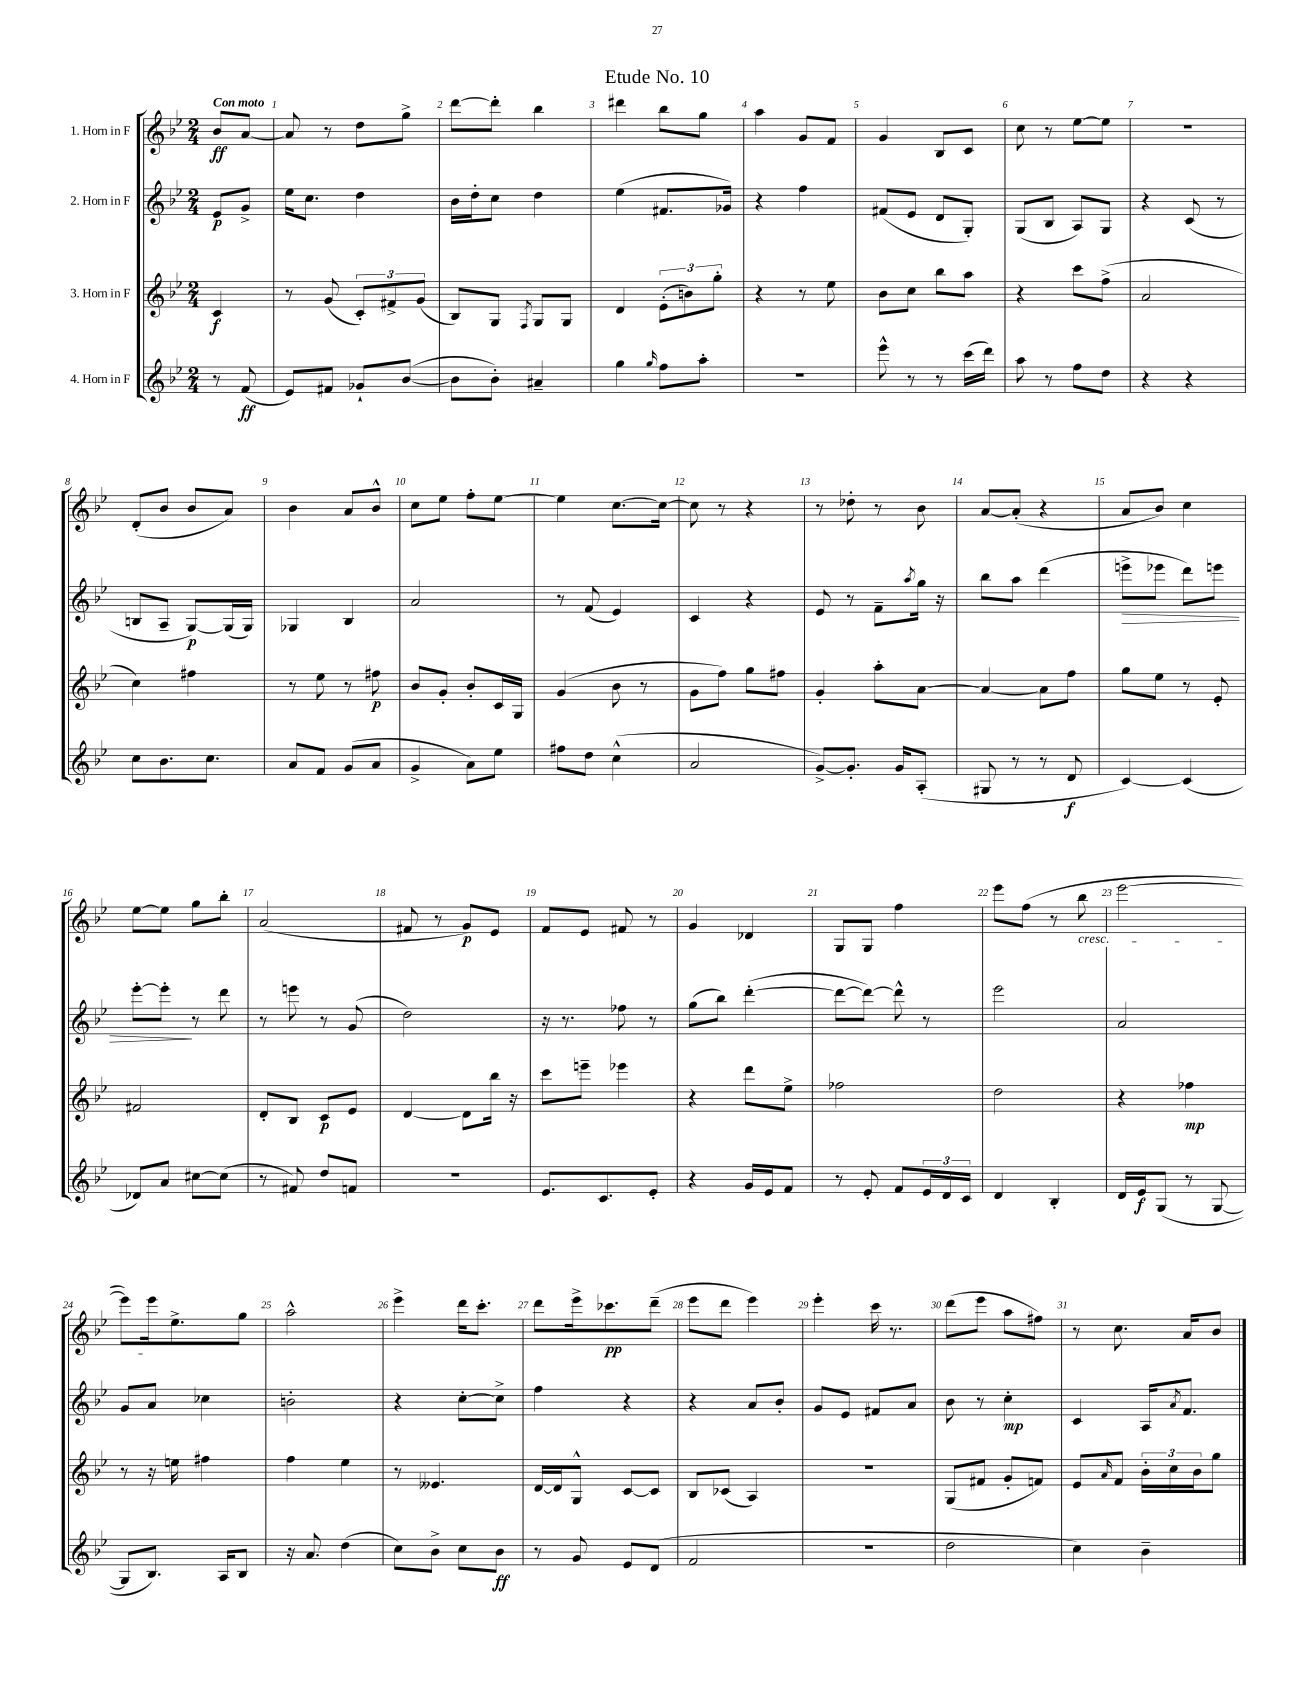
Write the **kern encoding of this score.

**kern	**dynam	**kern	**dynam	**kern	**dynam	**kern	**dynam
*part4	*part4	*part3	*part3	*part2	*part2	*part1	*part1
*staff4	*staff4	*staff3	*staff3	*staff2	*staff2	*staff1	*staff1
*I"4. Horn in F	*	*I"3. Horn in F	*	*I"2. Horn in F	*	*I"1. Horn in F	*
*clefG2	*	*clefG2	*	*clefG2	*	*clefG2	*
*k[b-e-]	*	*k[b-e-]	*	*k[b-e-]	*	*k[b-e-]	*
*M2/4	*	*M2/4	*	*M2/4	*	*M2/4	*
=	=	=	=	=	=	=	=
!	!	!	!	!	!	!LO:TX:a:B:t=Con moto	!
8r	.	4c/	f	8e-/L	p	8b-/L	ff
(8f/	ff	.	.	8g^/J	.	[8a/J	.
=1	=1	=1	=1	=1	=1	=1	=1
8e-/L)	.	8r	.	16ee-\KL	.	8a/]	.
.	.	.	.	8.cc\J	.	.	.
8f#X/J	.	(8g/	.	.	.	8r	.
8g-X`/L	.	12c'/L)	.	4dd\	.	8dd\L	.
.	.	12f#X^/	.	.	.	.	.
([8b-/J	.	.	.	.	.	8gg^\J	.
.	.	(12g/J	.	.	.	.	.
=2	=2	=2	=2	=2	=2	=2	=2
8b-\L]	.	8B-/L)	.	16b-\LL	.	[8ddd\L	.
.	.	.	.	16dd'\J	.	.	.
8b-'\J)	.	8G/J	.	8cc\J	.	8ddd'\J]	.
.	.	8qF/	.	.	.	.	.
4a#X~/	.	8G/L	.	4dd\	.	4bb-\	.
.	.	8G/J	.	.	.	.	.
=3	=3	=3	=3	=3	=3	=3	=3
4gg\	.	4d/	.	(4ee-\	.	4ddd#X\	.
16qqgg/	.	.	.	.	.	.	.
8ff\L	.	(12e-'\L	.	8.f#X/L	.	8bb-\L	.
.	.	12bn\)	.	.	.	.	.
8aa'\J	.	.	.	.	.	8gg\J	.
.	.	12gg'\J	.	.	.	.	.
.	.	.	.	16g-X/Jk)	.	.	.
=4	=4	=4	=4	=4	=4	=4	=4
2r	.	4r	.	4r	.	4aa\	.
.	.	8r	.	4ff\	.	8g/L	.
.	.	8ee-\	.	.	.	8f/J	.
=5	=5	=5	=5	=5	=5	=5	=5
8eee-^^\	.	8b-\L	.	(8f#X/L	.	4g/	.
8r	.	8cc\J	.	8e-/J	.	.	.
8r	.	8bb-\L	.	8d/L	.	8B-/L	.
(16ccc\LL	.	8aa\J	.	8G'/J)	.	8c/J	.
16ddd\JJ)	.	.	.	.	.	.	.
=6	=6	=6	=6	=6	=6	=6	=6
8aa\	.	4r	.	(8G/L	.	8cc\	.
8r	.	.	.	8B-/J	.	8r	.
8ff\L	.	8ccc\L	.	8A/L)	.	[8ee-\L	.
8dd\J	.	(8ff^\J	.	8G/J	.	8ee-\J]	.
=7	=7	=7	=7	=7	=7	=7	=7
4r	.	2a/	.	4r	.	2r	.
4r	.	.	.	(8c/	.	.	.
.	.	.	.	8r	.	.	.
!!LO:LB:g=z
=8	=8	=8	=8	=8	=8	=8	=8
8cc\L	.	4cc\)	.	8Bn/L	.	(8d'/L	.
8.b-\	.	.	.	8A~/J	.	8b-/J	.
.	.	4ff#X\	.	[8G/L)	p	8b-/L	.
8.cc\J	.	.	.	.	.	.	.
.	.	.	.	(16G/L]	.	8a/J)	.
.	.	.	.	16G/JJ)	.	.	.
=9	=9	=9	=9	=9	=9	=9	=9
8a/L	.	8r	.	4G-X/	.	4b-\	.
8f/J	.	8ee-\	.	.	.	.	.
(8g/L	.	8r	.	4B-/	.	8a/L	.
8a/J	.	8ff#X\	p	.	.	8b-^^/J	.
=10	=10	=10	=10	=10	=10	=10	=10
4g^/	.	8b-/L	.	2a/	.	8cc\L	.
.	.	8g'/J	.	.	.	8ee-\J	.
8a\L)	.	8b-'/L	.	.	.	8ff'\L	.
8ee-\J	.	16c/L	.	.	.	[8ee-\J	.
.	.	16G/JJ	.	.	.	.	.
=11	=11	=11	=11	=11	=11	=11	=11
8ff#X\L	.	(4g/	.	8r	.	4ee-\]	.
8dd\J	.	.	.	(8f/	.	.	.
(4cc^^\	.	8b-\	.	4e-/)	.	[8.cc\L	.
.	.	8r	.	.	.	.	.
.	.	.	.	.	.	16cc\Jk_	.
=12	=12	=12	=12	=12	=12	=12	=12
2a/	.	8g\L	.	4c/	.	8cc\]	.
.	.	8ff\J)	.	.	.	8r	.
.	.	8gg\L	.	4r	.	4r	.
.	.	8ff#X\J	.	.	.	.	.
=13	=13	=13	=13	=13	=13	=13	=13
[8g^/L)	.	4g'/	.	8e-/	.	8r	.
8.g'/J]	.	.	.	8r	.	8dd-X'\	.
.	.	8aa'\L	.	8f~\L	.	8r	.
16g/KL	.	.	.	.	.	.	.
.	.	.	.	8qaa/	.	.	.
(8A'/J	.	[8a\J	.	16gg\Jk	.	8b-\	.
.	.	.	.	16r	.	.	.
=14	=14	=14	=14	=14	=14	=14	=14
8G#X/	.	4a/_	.	8bb-\L	.	[8a/L	.
8r	.	.	.	8aa\J	.	(8a'/J]	.
8r	.	8a\L]	.	(4ddd\	.	4r	.
8d/	f	8ff\J	.	.	.	.	.
=15	=15	=15	=15	=15	=15	=15	=15
!	!	!	!	!	!LO:HP:b	!	!
[4c/)	.	8gg\L	.	8eeen^\L	>	8a/L	.
.	.	8ee-\J	.	8eee-X\J	.	8b-/J)	.
(4c/]	.	8r	.	8ddd\L)	.	4cc\	.
.	.	8e-'/	.	8eeen\J	.	.	.
!!LO:LB:g=z
=16	=16	=16	=16	=16	=16	=16	=16
8d-X/L)	.	2f#X/	.	[8eee-'\L	.	[8ee-\L	.
8a/J	.	.	.	8eee-'\J]	.	8ee-\J]	.
[8cc#X\L	.	.	.	8r	]	8gg\L	.
(8cc#\J]	.	.	.	8ddd\	.	8bb-'\J	.
=17	=17	=17	=17	=17	=17	=17	=17
8r	.	8d'/L	.	8r	.	(2a/	.
8f#X/)	.	8B-/J	.	8eeen\	.	.	.
8dd/L	.	8c/L	p	8r	.	.	.
8fn/J	.	8e-/J	.	(8g/	.	.	.
=18	=18	=18	=18	=18	=18	=18	=18
2r	.	[4d/	.	2dd\)	.	8f#X/	.
.	.	.	.	.	.	8r	.
.	.	8d\L]	.	.	.	8g/L)	p
.	.	16bb-\Jk	.	.	.	8e-/J	.
.	.	16r	.	.	.	.	.
=19	=19	=19	=19	=19	=19	=19	=19
8.e-/L	.	8ccc\L	.	16r	.	8f/L	.
.	.	.	.	8.r	.	.	.
.	.	8eeen~\J	.	.	.	8e-/J	.
8.c/	.	.	.	.	.	.	.
.	.	4eee-X\	.	8ff-X\	.	8f#X/	.
8e-'/J	.	.	.	8r	.	8r	.
=20	=20	=20	=20	=20	=20	=20	=20
4r	.	4r	.	(8gg\L	.	4g/	.
.	.	.	.	8bb-\J)	.	.	.
16g/LL	.	8ddd\L	.	([4ddd'\	.	4d-X/	.
16e-/J	.	.	.	.	.	.	.
8f/J	.	8ee-^\J	.	.	.	.	.
=21	=21	=21	=21	=21	=21	=21	=21
8r	.	2ff-X\	.	8ddd\L_	.	8G/L	.
8e-'/	.	.	.	8ddd\J_)	.	8G/J	.
8f/L	.	.	.	8ddd^^\]	.	4ff\	.
24e-/L	.	.	.	8r	.	.	.
24d/	.	.	.	.	.	.	.
24c/JJ	.	.	.	.	.	.	.
=22	=22	=22	=22	=22	=22	=22	=22
4d/	.	2dd\	.	2eee-\	.	8eee-\L	.
.	.	.	.	.	.	(8ff\J	.
4B-'/	.	.	.	.	.	8r	.
!	!	!	!	!	!	!LO:TX:b:i:t=cresc.	!
.	.	.	.	.	.	8bb-\	.
=23	=23	=23	=23	=23	=23	=23	=23
16d/LL	.	4r	.	2a/	.	[2eee-\	.
16e-/J	f	.	.	.	.	.	.
(8G/J	.	.	.	.	.	.	.
8r	.	4ff-X\	mp	.	.	.	.
[8G/	.	.	.	.	.	.	.
!!LO:LB:g=z
=24	=24	=24	=24	=24	=24	=24	=24
8G/L]	.	8r	.	8g/L	.	8eee-\L])	.
8.B-/J)	.	16r	.	8a/J	.	16eee-\k	.
.	.	16een\	.	.	.	8.ee-^\	.
.	.	4ff#X\	.	4cc-X\	.	.	.
16A/KL	.	.	.	.	.	.	.
8B-/J	.	.	.	.	.	8gg\J	.
=25	=25	=25	=25	=25	=25	=25	=25
16r	.	4ff\	.	2bn'\	.	2aa^^\	.
8.a/	.	.	.	.	.	.	.
(4dd\	.	4ee-\	.	.	.	.	.
=26	=26	=26	=26	=26	=26	=26	=26
8cc\L)	.	8r	.	4r	.	4eee-^\	.
8b-^\J	.	4.e--X/	.	.	.	.	.
8cc\L	.	.	.	[8cc'\L	.	16ddd\KL	.
.	.	.	.	.	.	8.ccc'\J	.
8b-\J	ff	.	.	8cc^\J]	.	.	.
=27	=27	=27	=27	=27	=27	=27	=27
8r	.	[16d/LL	.	4ff\	.	8ddd\L	.
.	.	16d/J]	.	.	.	.	.
8g/	.	8G^^/J	.	.	.	16eee-^\k	.
.	.	.	.	.	.	8.ccc-X\	pp
8e-/L	.	[8c/L	.	4r	.	.	.
(8d/J	.	8c/J]	.	.	.	(8ddd~\J	.
=28	=28	=28	=28	=28	=28	=28	=28
2f/	.	8B-/L	.	4r	.	8eee-\L	.
.	.	(8c-X/J	.	.	.	8ddd\J	.
.	.	4A/)	.	8a/L	.	4eee-\)	.
.	.	.	.	8b-'/J	.	.	.
=29	=29	=29	=29	=29	=29	=29	=29
2r	.	2r	.	8g/L	.	4eee-'\	.
.	.	.	.	8e-/J	.	.	.
.	.	.	.	8f#X/L	.	16ccc\	.
.	.	.	.	.	.	8.r	.
.	.	.	.	8a/J	.	.	.
=30	=30	=30	=30	=30	=30	=30	=30
2dd\	.	(8G/L	.	8b-\	.	(8ddd\L	.
.	.	8f#X/J	.	8r	.	8eee-\J	.
.	.	8g'/L	.	4cc'\	mp	8aa\L	.
.	.	8fn/J)	.	.	.	8ff#X\J)	.
=31	=31	=31	=31	=31	=31	=31	=31
4cc\)	.	8e-/L	.	4c/	.	8r	.
.	.	16qqa/	.	.	.	.	.
.	.	8f/J	.	.	.	8.cc\	.
4b-~\	.	24b-'\LL	.	16A/KL	.	.	.
.	.	24cc\	.	.	.	.	.
.	.	.	.	8qa/	.	.	.
.	.	.	.	8.f/J	.	16a/KL	.
.	.	24b-\J	.	.	.	.	.
.	.	8gg\J	.	.	.	8b-/J	.
==	==	==	==	==	==	==	==
*-	*-	*-	*-	*-	*-	*-	*-
